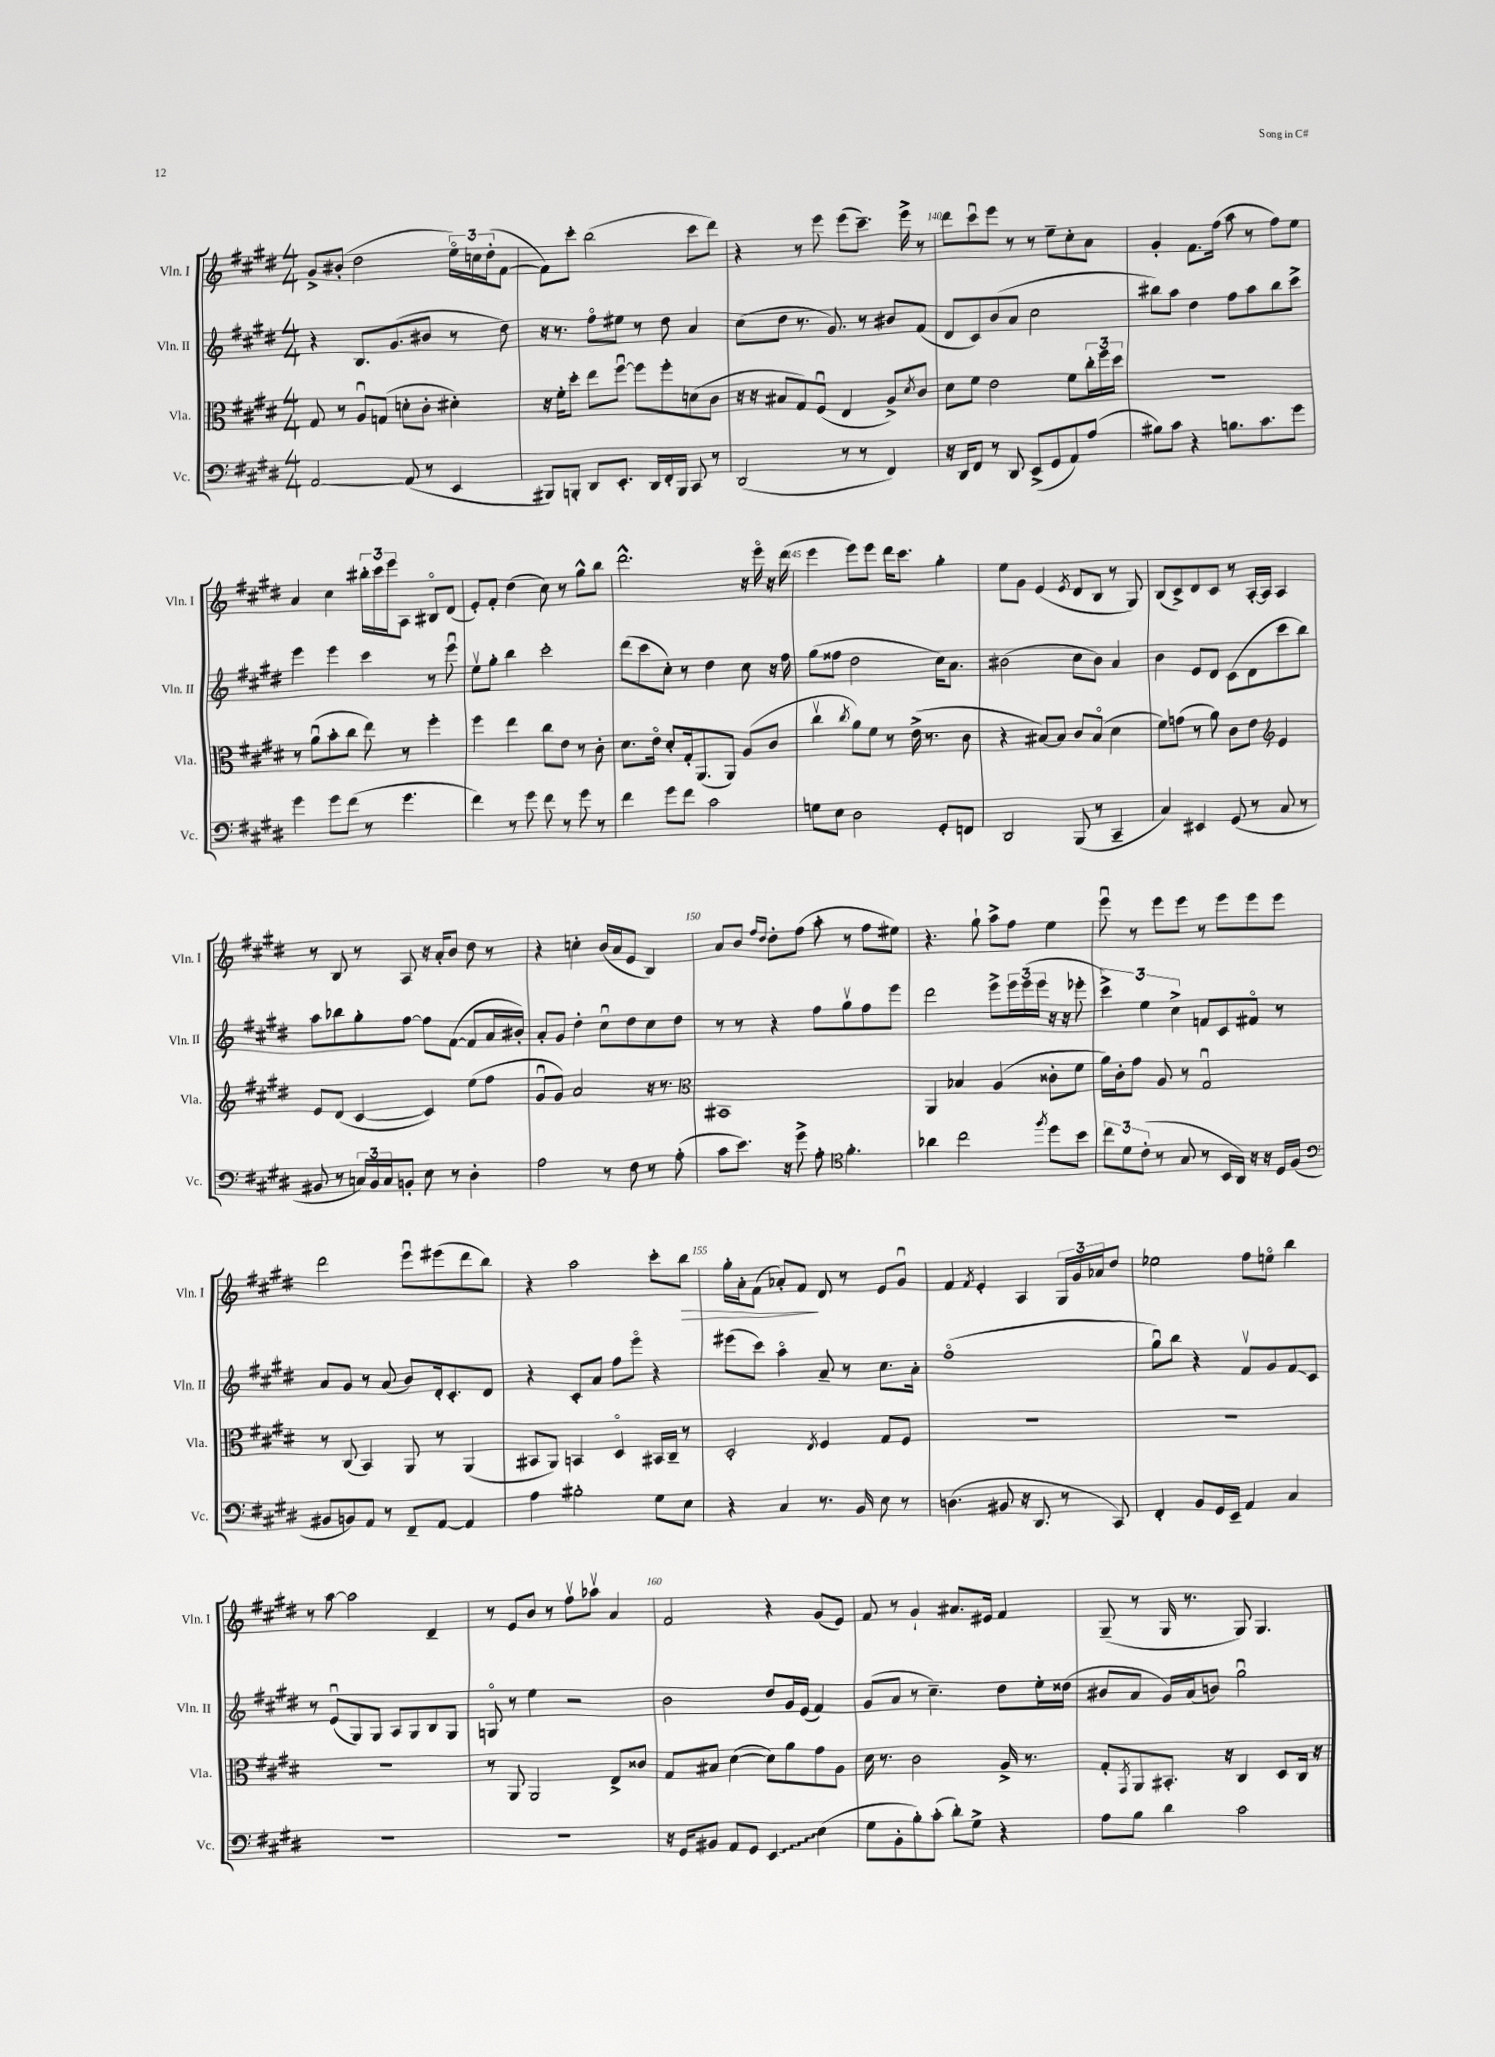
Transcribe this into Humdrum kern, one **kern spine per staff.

**kern	**kern	**kern	**kern
*staff4	*staff3	*staff2	*staff1
*clefF4	*clefC3	*clefG2	*clefG2
*k[f#c#g#d#]	*k[f#c#g#d#]	*k[f#c#g#d#]	*k[f#c#g#d#]
*M4/4	*M4/4	*M4/4	*M4/4
[2AA/	8G#/	4r	8g#^/L
.	8r	.	(8b#'/J
.	8Au/L	8.B/L	2dd#\
.	(8G/J	.	.
.	.	(8.g#/	.
(8AA/]	8d'\L	.	.
8r	8c#'\J	8b#/J	.
4EE/	4d#'\)	8r	24eeo\LL)
.	.	.	24cc\
.	.	.	(24dd#'\J
.	.	8dd#\)	[8f#\J
=	=	=	=
8BBB#/L)	16r	16r	8f#\]L)
.	16f#'\LK	8.r	.
8BBB'/J	8dd#'\J	.	8ccc#'\J
8DD#/L	8ee\L	8ff#o\L	(2bb\
8.EE'/J	[8ff#u\J	8ee#\J	.
.	8ff#\]L	8r	.
16DD#/LL	.	.	.
16FF#'/	8ff#'\	8dd#\	.
16BBB/JJ	.	.	.
8CC#/	(8d\	4a/	8ccc#\L
8r	8c#\J	.	8ddd#\J)
=	=	=	=
(2DD#/	16r	(8cc#\L	4r
.	16r	.	.
.	8B#/L	8dd#\J	.
.	8G#/)	8.r	8r
.	(8F#u/J	.	8eee\
.	.	8.g#/)	.
8r	4E/	.	(8eee\L
8r	.	8r	8.ccc#~\J)
4FF#/)	8A^/L)	8b#/L	.
.	.	.	16eee^\
.	8qd#/	.	.
.	8c#/J	(8f#/J	8r
=	=	=	=
16r	8d#\L	8d#/L	8ddd#\L
16DD#/LK	.	.	.
8FF#/J	8f#\J	8c#/)	8ccc#u\
8r	2e\	(8b/	8eee\J
8DD#/	.	8a/J	8r
(8EE^/L	.	2cc#\	8r
8GG#/	.	.	8ee~\L
8AA/)	8f#\L	.	8cc#'\
(8A/J	24cc#'\L	.	8a\J
.	24ff#\	.	.
.	24dd#\JJ	.	.
=	=	=	=
8B#\L)	1r	8bb#\L)	4g#'/
8c#\J	.	8aa\J	.
4r	.	4dd#\	8.f#\L
.	.	.	(16ff#\Jk
8.B\L	.	8ff#\L	8aa\
.	.	8aa\	8r
8.c#\	.	.	.
.	.	8bb#\	8ff#\L)
8g#\J	.	8ccc#^\J	8ee\J
=	=	=	=
4g#\	8r	4eee\	4a/
.	(8au\L	.	.
8g#\L	8b'\	4eee\	4cc#\
(8f#\J	8cc#\J	.	.
8r	8ee\)	4ccc#\	24bb#'\LL
.	.	.	24ccc#\
.	.	.	24eee\J
4.g#\	8r	.	8A\J
.	4ff#'\	8r	8B#o/L
.	.	8eeeu\	(8d#/J
=	=	=	=
4f#\)	4ff#\	8eev\L	8e'/L)
.	.	8gg#'\J	8f#'/J
8r	4ee\	4bb\	(4dd#\
8g#\	.	.	.
8f#\	8cc#\L	2ccc#'\	8cc#\)
8r	8e\J	.	8r
8g#\	8r	.	8gg#^^\L
8r	8c#'\	.	8bb\J
=	=	=	=
4f#\	8.d#\L	(8ddd#\L	2.ddd#^^\
.	.	8ccc#\	.
.	16eo\Jk	.	.
8g#\L	8d#'/L	8cc#'\J)	.
8f#\J	16G#'/k	8r	.
.	(8.AA/	.	.
2c#\	.	4dd#\	.
.	8AA/J)	.	.
.	(8A/L	8cc#\	16r
.	.	.	16eeeo\
.	8c#/J	16r	16r
.	.	16ff#\	(16ddd#\
=	=	=	=
8G\L	4cc#v\	(8gg#\L	4eee\
8E\J	.	8ff##\J	.
.	8qcc#/	.	.
2D#\	8a\L)	2dd#\	8eee\L)
.	8f#\J	.	8eee\J
.	8r	.	16ddd#\LK
.	.	.	8.ccc#\J
.	(16e^\	.	.
.	8.r	.	.
8GG#'/L	.	16cc#\LK)	4gg#'\
.	.	8.a\J	.
8FF/J	8c#\	.	.
=	=	=	=
2DD#/	4r	(2b#\	8ee\L
.	.	.	8g#\J
.	[8B#/L)	.	(4e/
.	8B#/]J	.	.
.	.	.	8qe/
(8BBB/	8c#/L	8cc#\L	8d#/L
8r	(8B#o/J	8b#\J)	8B/J
4CC#~/	4d#\	4a/	8r
.	.	.	8G#/)
=	=	=	=
4C#/)	8f#\L)	4b\	(8B/L
.	(8g\J	.	8c#^/)
4EE#/	8r	8e/L	8d#/
.	8a\)	8d#/J	8c#/J
(8GG#/	8c#\L	(8c#\L	8r
8r	8e\J	8d#\	[16A'/LL
.	.	.	16A/]JJ
*	*clefG2	*	*
8C#/	4e/	8ccc#\	4A/
8r	.	8bb\J)	.
=	=	=	=
8BB#/	8e/L	8aa\L	8r
8r	(8d#/J	8bb-\	8B/
24C/LL)	[4c#/	8gg#'\	8r
24BB#/	.	.	.
24C/J	.	.	.
8BB'/J	.	[8ff#\J	8A/
8E\	4c#/])	8ff#\]L	16r
.	.	.	16a'/LK
8r	.	([8f#\J	8b/J
4D#'\	(8ee\L	8f#/]L	8dd#\
.	8ff#\J	16a/L	8r
.	.	16b#'/JJ)	.
=	=	=	=
2A\	8g#u/L	8a'/L	4r
.	8g#/J)	8g#/J	.
.	2a/	4dd#'\	4cc'\
8r	.	8cc#u\L	(16b/LL
.	.	.	16a/J
8F#\	.	8dd#\	8e/J
8r	16r	8cc#\	4B/)
.	8.r	.	.
(8A'\	.	8dd#\J	.
=	=	=	=
*	*clefC3	*	*
8c#\L	1BB#	8r	8a/L
8.e\J)	.	8r	8b/J
.	.	.	16qqff#/LL
.	.	.	16qqdd#/JJ
.	.	4r	8dd#'\L
16r	.	.	.
8g#^\	.	.	(8ff#\J
8A'\	.	8ff#\L	8aa'\
*clefC4	*	*	*
4.f#'\	.	8gg#v\	8r
.	.	8ff#\	8ff#\L
.	.	8eee\J	8ee#\J)
=	=	=	=
4a-\	4AA/	2ddd#\	4.r
2cc#\	4B-/	.	.
.	.	.	8gg#`\
.	(4A/	8eee^\L	8aa^\L
.	.	24eee\L	8ff#\J
.	.	(24eee\	.
.	.	24eee\JJ	.
8qff#/	.	.	.
8dd#\L	8c##'\L	16r	4ee\
.	.	16r	.
8b\J	8f#\J	8eee-'\	.
=	=	=	=
12cc#\L	16a\LL)	6ccc#^\)	8eeeu\
.	16c#'\J	.	.
12d#\	.	.	.
.	8g#\J	.	8r
(12c#'\J	.	6ee\	.
8r	8A/	.	8eee\L
.	.	6cc#^\	.
8G#/	8r	.	8eee\J
8r	2G#u/	8f/L	8r
16BB/LL	.	8c#/	8eee\L
16AA/JJ)	.	.	.
16r	.	8f#o/J	8eee\
16r	.	.	.
16D#/LL	.	8r	8eee\J
(16F#/JJ	.	.	.
=	=	=	=
*clefF4	*	*	*
8BB#/L	8r	8a/L	2ddd#\
8BB/)	(8C#/	8g#/J	.
8AA/J	4BB/)	8r	.
8r	.	(8a/	.
8FF#~/L	8AA/	8b/L)	8eeeu\L
[8AA/J	8r	16d#'/k	(8eee#\
.	.	8.c#'/	.
4AA/]	(4AA/	.	8ddd#\
.	.	8d#/J	8bb\J)
=	=	=	=
4A\	8BB#/L	4r	4r
.	8AA/J)	.	.
2B#'\	4BB/	8c#'/L	2aa\
.	.	8a/J	.
.	4D#o/	8ff#\L	.
.	.	8eeeo\J	.
8G#\L	16BB#/LL	4r	8ccc#'\L
.	16C#~/JJ	.	.
8E\J	8r	.	8bb\J
=	=	=	=
4r	2D#'/	(8eee#\L	16gg#'\LL
.	.	.	16a'\J
.	.	8ccc#\J)	(8f#\J
4C#/	.	4aao\	8a-'/L)
.	.	.	8f#/J
.	8qE/	.	.
8.r	4F#/	8a~/	8d#/
.	.	8r	8r
16BB/	.	.	.
8E\	8G#/L	8.cc#\L	8e/L
8r	8F#/J	.	8g#u/J
.	.	16a'\Jk	.
=	=	=	=
(4.D\	1r	(1ff#o	4f#/
.	.	.	8qf#/
.	.	.	4e'/
8BB#/	.	.	.
16r	.	.	4A/
8.DD#/	.	.	.
8r	.	.	24G#/LL
.	.	.	24g#/
.	.	.	24a-/J
8CC#/)	.	.	8dd#/J
=	=	=	=
4FF#'/	1r	8gg#u\L)	2ee-\
.	.	8bb\J	.
8BB/L	.	4r	.
16GG#/L	.	.	.
16EE~/JJ	.	.	.
4AA/	.	8f#v/L	8ff#\L
.	.	8g#/	8eeo\J
4C#/	.	8f#/	4bb\
.	.	8c#/J	.
=	=	=	=
1r	1r	8r	8r
.	.	(8eu/L	[8aa\
.	.	8G#/)	2aa\]
.	.	8G#/J	.
.	.	8A/L	.
.	.	8G#/	.
.	.	8B/	4d#~/
.	.	8G#/J	.
=	=	=	=
1r	8r	8Go/	8r
.	8AA/	8r	8e/L
.	2AA/	4ee\	8b/J
.	.	.	8r
.	.	2r	8ff#v\L
.	.	.	8aa-v\J
.	8E^/L	.	4a/
.	8c##/J	.	.
=	=	=	=
16r	8G#/L	2b\	2f#/
16GG#/LK	.	.	.
8BB#/J	8B#/J	.	.
8AA/L	([4d#\	.	.
8GG#/J	.	.	.
4EE/	8d#\]L)	8dd#/L	4r
.	8a\	16g#/L	.
.	.	(16e/JJ	.
(4E\	8g#\	4f#/)	(8g#/L
.	8A\J	.	8e/J)
=	=	=	=
8G#\L	16d#\	(8g#/L	8f#/
.	8.r	.	.
8BB'\	.	8a/J	8r
8B'\)	2c#\	8r	4g#`/
(8c#'\J	.	4.cc#~\)	.
8d#'\L)	.	.	8.a#/L
8G#^\J	.	.	.
.	.	.	16e#/Jk
4r	16A^/	8dd#\L	4f#/
.	8.r	.	.
.	.	16ee'\L	.
.	.	(16dd##\JJ	.
=	=	=	=
8A\L	8G#'/L	8b#/L	(8G#~/
.	8qGG#/	.	.
8B\J	8AA/	8a/J	8r
4d#\	8.BB#'/J	16g#/LL)	16G#/
.	.	(16a/J	8.r
.	.	8b/J)	.
.	16r	.	.
2c#\	4C#/	2gg#u\	8G#/)
.	.	.	4.G#/
.	8D#/L	.	.
.	16C#/Jk	.	.
.	16r	.	.
==	==	==	==
*-	*-	*-	*-
